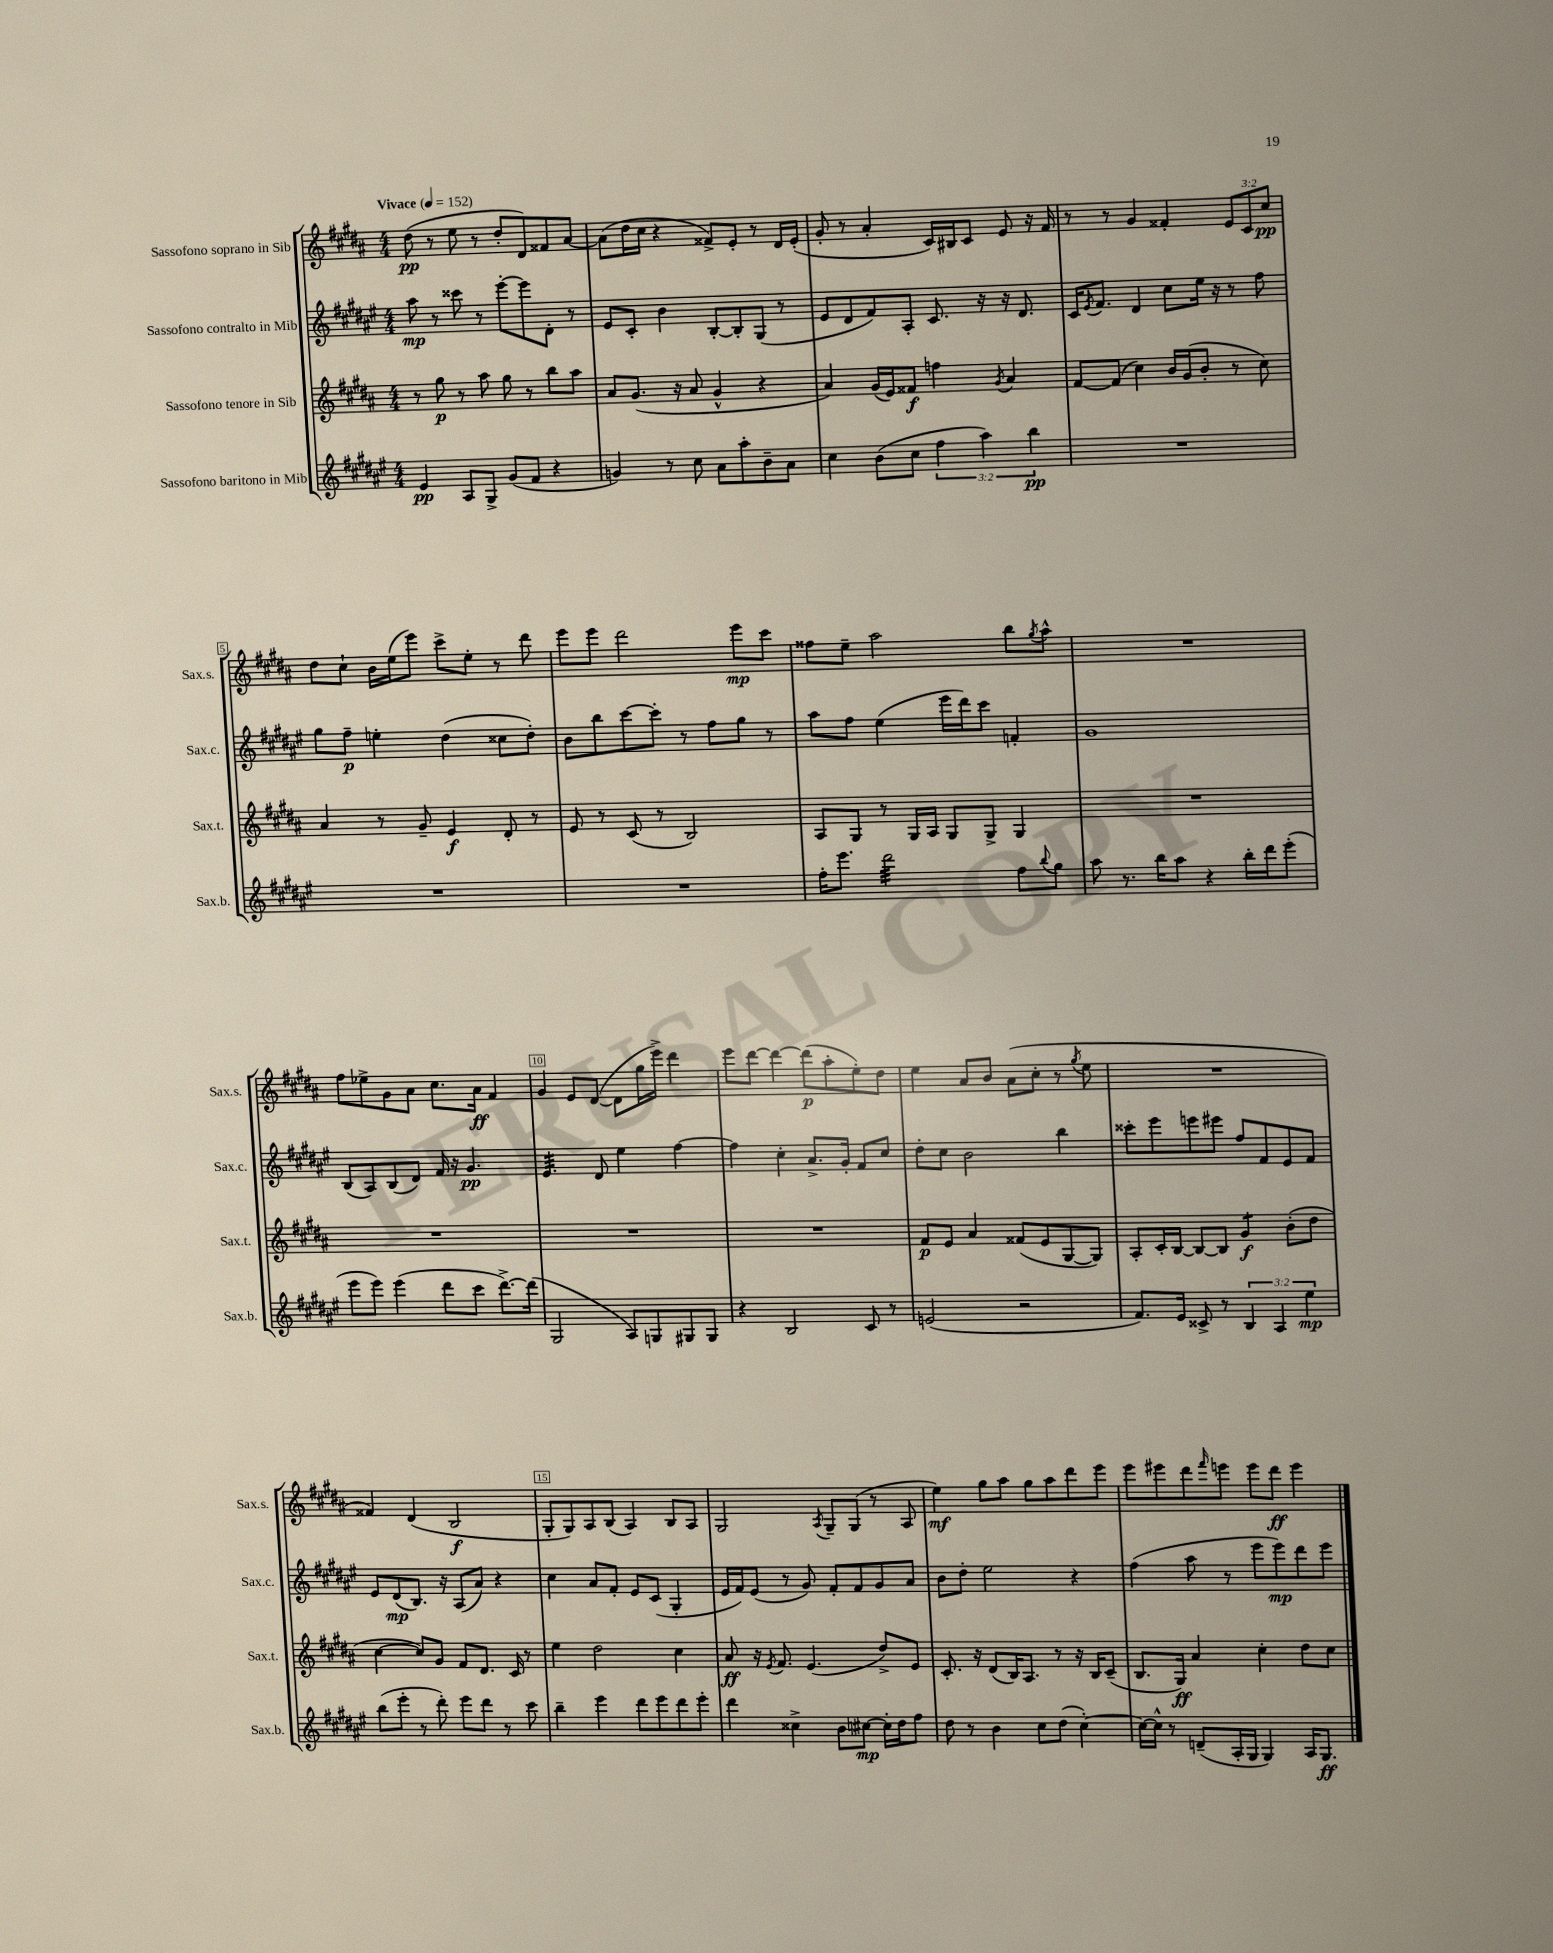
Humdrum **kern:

**kern	**kern	**kern	**kern
*staff4	*staff3	*staff2	*staff1
*clefG2	*clefG2	*clefG2	*clefG2
*k[f#c#g#d#a#e#]	*k[f#c#g#d#a#]	*k[f#c#g#d#a#e#]	*k[f#c#g#d#a#]
*M4/4	*M4/4	*M4/4	*M4/4
*MM152	*MM152	*MM152	*MM152
4e#	8r	8aa#	(8dd#
.	8gg#	8r	8r
8A#	8r	8ccc##	8ee
8G#^	8aa#	8r	8r
(8g#	8gg#	[8eee#'	8dd#'
8f#	8r	8eee#]	8d#)
4r	8bb	8d#'	8f##
.	8aa#	8r	[8a#
=	=	=	=
4g)	8a#	8e#	(8a#]
.	(8.g#	8c#'	16dd#
.	.	.	16cc#
8r	.	4b	4r
.	16r	.	.
8cc#	8a#	.	.
8a#	4g#^^	[8B'	8f##^)
8aa#'	.	8B']	8e'
8b~	4r	(8G#	8r
8a#	.	8r	16d#
.	.	.	(16e'
=	=	=	=
4cc#	4a#)	8e#	8g#'
.	.	8d#	8r
(8b	(16g#	8f#)	4a#'
.	16e)	.	.
8cc#	8f##	8A#'	.
6ff#	4ff	8.c#	16c#)
.	.	.	16B#
.	.	.	8c#
6aa#)	.	.	.
.	.	16r	.
.	8qg#	.	.
.	4a#	16r	8e
.	.	8.d#	.
6bb	.	.	.
.	.	.	16r
.	.	.	16f#
=	=	=	=
1r	[8f#	16c#	8r
.	.	8qe#	.
.	.	8.f#	.
.	(8f#]	.	8r
.	4cc#)	4d#	4g#
.	16b	8cc#	4f##'
.	(16g#	.	.
.	8b'	16ee#	.
.	.	16r	.
.	8r	8r	12e
.	.	.	12c#
.	8cc#)	8ff#	.
.	.	.	12cc#
=	=	=	=
1r	4a#	8gg#	8dd#
.	.	8ff#~	8cc#`
.	8r	4ee'	16b
.	.	.	(16ee
.	8g#~	.	8eee)
.	4e	(4dd#	8ccc#^
.	.	.	8ee'
.	8d#'	8cc##	8r
.	8r	8dd#')	8ddd#
=	=	=	=
1r	8e	8b	8eee
.	8r	8bb	8eee
.	(8c#	[8ccc#	2ddd#
.	8r	8ccc#']	.
.	2B)	8r	.
.	.	8ff#	.
.	.	8gg#	8eee
.	.	8r	8ccc#
=	=	=	=
16ff#'	8A#	8aa#	8ff##
8.eee#	.	.	.
.	8G#	8ff#	8ee~
2ddd#	8r	(4ee#	2aa#
.	16G#	.	.
.	16A#	.	.
.	8G#	16eee#	.
.	.	16ddd#)	.
.	8G#^	8ccc#	.
8ff#	4G#	4f'	8bb
8qqbb	.	.	8qgg#
8gg#	.	.	8aa#^^
=	=	=	=
8aa#	1r	1g#	1r
8.r	.	.	.
16bb	.	.	.
8aa#	.	.	.
4r	.	.	.
16bb'	.	.	.
16ddd#	.	.	.
(8eee#'	.	.	.
=	=	=	=
8eee#	1r	(8B	8ff#
8eee#)	.	8A#)	8ee-^
(4eee#	.	(8B	8g#
.	.	8d#)	8a#
8ddd#	.	16f#	8.cc#
.	.	16r	.
8ccc#	.	4.g#	.
.	.	.	16a#
[8.ddd#^)	.	.	4f#
(16ddd#]	.	.	.
=	=	=	=
2G#	1r	4.e#	4g#
.	.	.	8e
.	.	8d#	([8d#
8A#)	.	4ee#	8d#]
8G	.	.	16gg#
.	.	.	16eee^)
8G#	.	[4ff#	4ddd#
8G#	.	.	.
=	=	=	=
4r	1r	4ff#]	8eee
.	.	.	[8ddd#
2B	.	4cc#'	4ddd#_
.	.	8.a#^	(8ddd#]
.	.	.	8aa#'
.	.	16g#'	.
8c#	.	8f#	8ee')
8r	.	8cc#	8dd#
=	=	=	=
(2e	8f#	8dd#'	4ee
.	8e	8cc#	.
.	4a#	2b	8a#
.	.	.	8b
2r	(8f##	.	(8a#
.	8e	.	8cc#'
.	[8G#	4bb	8r
.	.	.	8qgg#
.	8G#])	.	8ee
=	=	=	=
8.f#)	8A#'	8ccc##'	1r
.	16c#'	8eee#	.
16e#	[16B	.	.
8c##^	8B_	8eee	.
8r	8B]	8eee#	.
6B	4g#	8ff#	.
.	.	8f#	.
6A#	.	.	.
.	(8b'	8e#	.
6ee#	.	.	.
.	8dd#	8f#	.
=	=	=	=
(8bb	[4cc#	8e#	4f##)
8eee#'	.	(8d#	.
8r	8cc#])	8.B)	(4d#
8ddd#')	8g#	.	.
.	.	16r	.
8eee#	8f#	(8A#	2B
8ddd#	8.d#	8a#)	.
8r	.	4r	.
.	16c#	.	.
8ccc#	8r	.	.
=	=	=	=
4bb~	4ee	4cc#	8G#'
.	.	.	8G#)
4eee#	2dd#	8a#	8A#
.	.	8f#'	(8B
8ddd#	.	8e#	4A#)
8eee#	.	(8c#	.
8ddd#	4cc#	4G#'	8B
8eee#'	.	.	8A#
=	=	=	=
4ddd#	8a#	16e#	2G#
.	.	16f#)	.
.	16r	(8e#	.
.	8qe	.	.
.	8.f#	.	.
4cc##^	.	8r	.
.	(4.e	8g#)	.
.	.	.	8qA#
8b	.	8f#'	8G#~
[8cc#	.	8f#	(8G#
16cc#']	8dd#^)	8g#	8r
16dd#	.	.	.
8ff#	8e	8a#	8A#
=	=	=	=
8dd#	8.c#'	8b	4ee)
8r	.	8dd#'	.
.	16r	.	.
4b	(8d#	2ee#	8gg#
.	16B)	.	8aa#
.	8.A#	.	.
8cc#	.	.	8gg#
(8dd#	8r	.	8aa#
[4cc#')	16r	4r	8ddd#
.	16B	.	.
.	(8c#~	.	8eee
=	=	=	=
16cc#_	8.B	(4ff#	8eee
16cc#^^]	.	.	.
8r	.	.	8eee#
.	16G#)	.	.
(8d~	4a#	8aa#	8ddd#
.	.	.	16qqfff#
16A#'	.	8r	8eee
16G#	.	.	.
4G#)	4cc#'	8eee#	8eee
.	.	8eee#)	8ddd#
16A#	8dd#	8ddd#	4eee
8.G#	.	.	.
.	8cc#	8eee#	.
==	==	==	==
*-	*-	*-	*-
